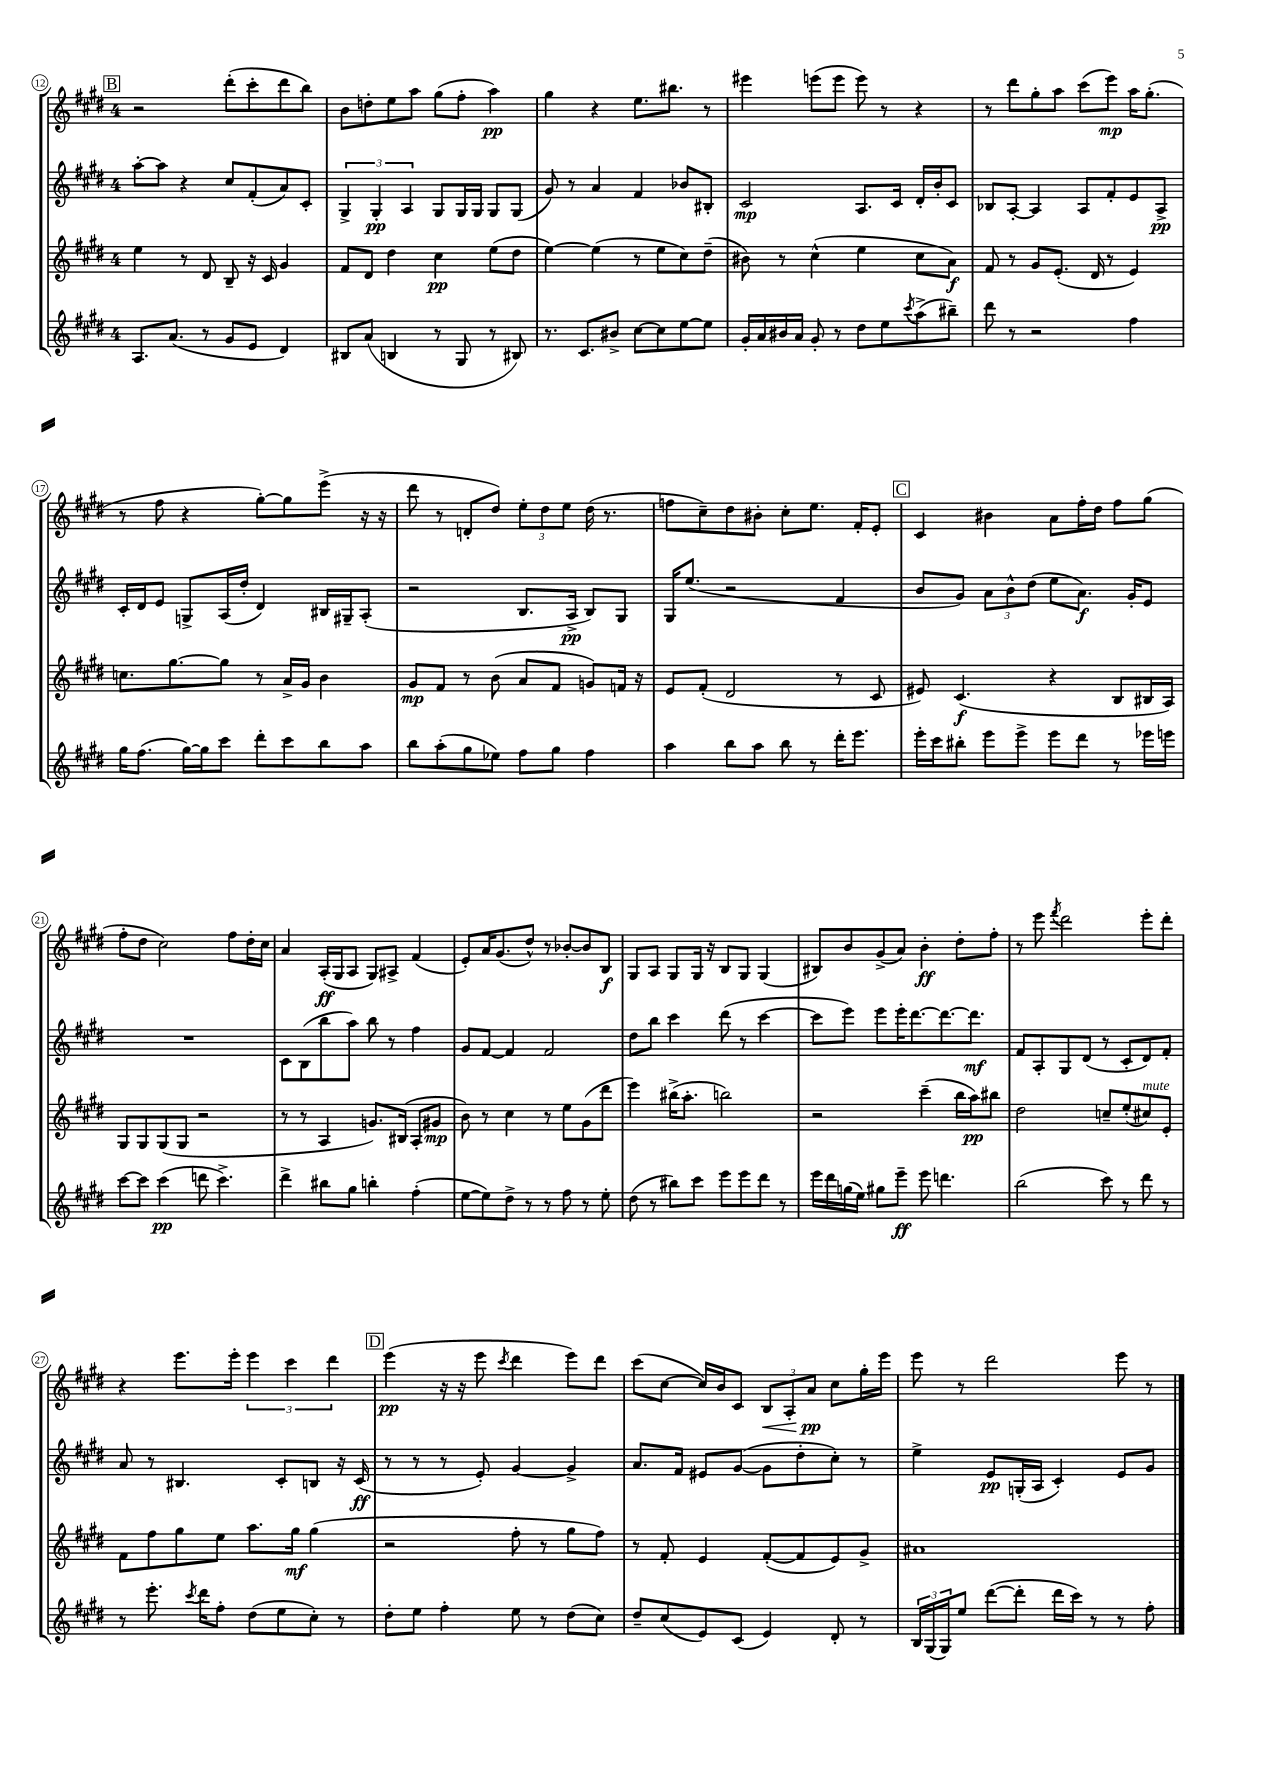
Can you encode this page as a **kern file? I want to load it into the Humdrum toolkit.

**kern	**kern	**kern	**kern
*staff4	*staff3	*staff2	*staff1
*clefG2	*clefG2	*clefG2	*clefG2
*k[f#c#g#d#]	*k[f#c#g#d#]	*k[f#c#g#d#]	*k[f#c#g#d#]
*M4/4	*M4/4	*M4/4	*M4/4
8.A/L	4ee\	[8aa'\L	2r
.	.	8aa\]J	.
(8.a/J	.	.	.
.	8r	4r	.
8r	8d#/	.	.
8g#/L	8B~/	8cc#/L	(8ddd#'\L
8e/J	16r	(8f#'/	8ccc#'\
.	16c#/	.	.
4d#/)	4g#/	8a/)	8ddd#\
.	.	8c#'/J	8bb\J)
=	=	=	=
8B#/L	8f#/L	6G#^/	8b\L
(8a/J	8d#/J	.	8dd'\
.	.	6G#'/	.
4B/	4dd#\	.	8ee\
.	.	6A/	.
.	.	.	8aa\J
8r	4cc#\	8G#/L	(8gg#\L
8G#/	.	16G#/L	8ff#'\J
.	.	16G#/JJ	.
8r	(8ee\L	8G#/L	4aa\)
8B#/)	8dd#\J	(8G#/J	.
=	=	=	=
8.r	[4ee\)	8g#/)	4gg#\
.	.	8r	.
8.c#/L	.	.	.
.	(4ee\]	4a/	4r
8b#^/J	.	.	.
[8cc#\L	8r	4f#/	8.ee\L
8cc#\]	8ee\L	.	.
.	.	.	8.bb#\J
[8ee\	8cc#\)	8b-/L	.
8ee\]J	(8dd#~\J	8B#'/J	8r
=	=	=	=
16g#'/LL	8b#\)	2c#/	4eee#\
16a/	.	.	.
16b#/	8r	.	.
16a/JJ	.	.	.
8g#'/	(4cc#^^\	.	(8eee\L
8r	.	.	8eee\J
8dd#\L	4ee\	8.A/L	8eee\)
8ee\	.	.	8r
.	.	16c#/Jk	.
8qccc#/	.	.	.
(8aa^\	8cc#\L	16d#'/LL	4r
.	.	16b'/J	.
8bb#~\J)	8a\J)	8c#/J	.
=	=	=	=
8ddd#\	8f#/	8B-/L	8r
8r	8r	[8A'/J	8ddd#\L
2r	8g#/L	4A/]	8gg#'\
.	(8.e'/J	.	8aa\J
.	.	8A/L	(8ccc#\L
.	16d#/	.	.
.	8r	8f#'/	8eee\J)
4ff#\	4e/)	8e/	16aa\LK
.	.	.	(8.gg#'\J
.	.	8A^/J	.
=	=	=	=
16gg#\LK	8.cc\L	16c#'/LL	8r
(8.ff#\J	.	16d#/J	.
.	.	8e/J	8ff#\
.	[8.gg#\	.	.
[16gg#\LL)	.	8G^/L	4r
16gg#\]J	.	.	.
8ccc#\J	8gg#\]J	(16A/L	.
.	.	16dd#'/JJ	.
8ddd#'\L	8r	4d#/)	[8gg#'\L)
8ccc#\	16a^/LL	.	8gg#\]
.	16g#/JJ	.	.
8bb\	4b\	16B#/LL	(8eee^\J
.	.	16G#~/J	.
8aa\J	.	(8A'/J	16r
.	.	.	16r
=	=	=	=
8bb\L	8g#/L	2r	8ddd#\
(8aa'\	8f#/J	.	8r
8gg#\	8r	.	8d'/L
8ee-\J)	(8b\	.	8dd#/J)
8ff#\L	8a/L	8.B/L	12ee'\L
.	.	.	12dd#\
8gg#\J	8f#/J	.	.
.	.	.	12ee\J
.	.	16A^/Jk	.
4ff#\	8g/L)	8B/L)	(16dd#\
.	.	.	8.r
.	16f/Jk	8G#/J	.
.	16r	.	.
=	=	=	=
4aa\	8e/L	16G#/LK	8ff\L
.	.	(8.ee/J	.
.	(8f#'/J	.	8cc#~\)
8bb\L	2d#/	2r	8dd#\
8aa\J	.	.	8b#'\J
8bb\	.	.	8cc#'\L
8r	.	.	8.ee\J
16ddd#'\LK	8r	4f#/	.
8.eee\J	.	.	16f#'/LK
.	8c#/	.	8e'/J
=	=	=	=
16eee'\LL	8e#/)	8b/L	4c#/
16ccc#\J	.	.	.
8bb#'\J	(4.c#/	8g#/J)	.
8eee\L	.	12a\L	4b#\
.	.	12b^^\	.
8eee^\J	.	.	.
.	.	(12dd#\J	.
8eee\L	4r	8ee\L	8a\L
8ddd#\J	.	8.a\J)	16ff#'\L
.	.	.	16dd#\JJ
8r	8B/L	.	8ff#\L
.	.	16g#'/LK	.
16eee-\LL	16B#/L	8e/J	(8gg#\J
16eee\JJ	16A/JJ)	.	.
=	=	=	=
[8ccc#\L	8G#/L	1r	8ff#'\L
8ccc#\]J	8G#/	.	8dd#\J
(4ccc#\	(8G#/	.	2cc#\)
.	8G#/J	.	.
8ddd\	2r	.	.
4.ccc#^\)	.	.	.
.	.	.	8ff#\L
.	.	.	16dd#'\L
.	.	.	16cc#\JJ
=	=	=	=
4ddd#^\	8r	8c#\L	4a/
.	8r	(8B\	.
8bb#\L	4A/	8bb\	(16A'/LL
.	.	.	16G#/J
8gg#\J	.	8aa\J)	8A/J
4bb'\	8.g/L)	8bb\	8G#/L)
.	.	8r	8A#^/J
.	(16B#/Jk	.	.
(4ff#'\	8A'/L	4ff#\	(4f#/
.	8g#/J	.	.
=	=	=	=
[8ee\L	8b\)	8g#/L	8e'/L)
8ee\])	8r	[8f#/J	16a/K
.	.	.	(8.g#/
8dd#^\J	4cc#\	4f#/]	.
8r	.	.	8dd#^^/J)
8r	8r	2f#/	8r
8ff#\	8ee\L	.	[8b-'/L
8r	(8g#\	.	8b-/]
8ee'\	8ddd#\J	.	8B/J
=	=	=	=
(8dd#\	4eee\)	8dd#\L	8G#/L
8r	.	8bb\J	8A/J
8bb#\L)	(16bb#^\LK	4ccc#\	8G#/L
.	8.aa'\J	.	.
8ccc#\J	.	.	16G#/Jk
.	.	.	16r
8eee\L	2bb\)	(8ddd#\	8B/L
8eee\	.	8r	8G#/J
8ddd#\J	.	[4ccc#\	(4G#/
8r	.	.	.
=	=	=	=
16eee\LL	2r	8ccc#\]L	8B#/L)
16ddd#\	.	.	.
(16gg\	.	8eee\J)	8b/
16ee\JJ)	.	.	.
8gg#\L	.	8eee\L	(8g#^/
8eee~\J	.	16eee'\K	8a/J)
.	.	[8.ddd#\	.
8eee\	(4ccc#~\	.	4b'\
4.ddd\	.	8.ddd#\_	.
.	16bb\LL	.	8dd#'\L
.	16aa\J)	8.ddd#\]J	.
.	8bb#\J	.	8ff#'\J
=	=	=	=
(2bb\	2dd#\	8f#/L	8r
.	.	8A'/	8eee\
.	.	.	8qfff#/
.	.	8G#/	2ddd#\
.	.	(8d#/J	.
8ccc#\)	8cc~/L	8r	.
8r	(8ee'/	8c#'/L	.
8ddd#\	8cc#/)	8d#/)	8eee'\L
8r	8e'/J	8f#'/J	8ddd#'\J
=	=	=	=
8r	8f#\L	8a/	4r
8.eee'\	8ff#\	8r	.
.	8gg#\	4.B#/	8.eee\L
8qccc#/	.	.	.
16ddd#\LK	.	.	.
8ff#'\J	8ee\J	.	.
.	.	.	16eee'\Jk
(8dd#\L	8.aa\L	.	6eee\
8ee\	.	8c#'/L	.
.	.	.	6ccc#\
.	16gg#\Jk	.	.
8cc#'\J)	(4gg#\	8B/J	.
.	.	.	6ddd#\
8r	.	16r	.
.	.	(16c#/	.
=	=	=	=
8dd#'\L	2r	8r	(4eee\
8ee\J	.	8r	.
4ff#'\	.	8r	16r
.	.	.	16r
.	.	8e'/)	8eee\
.	.	.	8qccc#/
8ee\	8ff#'\	[4g#/	4ddd#\
8r	8r	.	.
(8dd#\L	8gg#\L	4g#^/]	8eee\L)
8cc#\J)	8ff#\J)	.	8ddd#\J
=	=	=	=
8dd#~/L	8r	8.a/L	(8ccc#\L
(8cc#/	8f#'/	.	[8cc#\J
.	.	16f#/Jk	.
8e/)	4e/	8e#/L	16cc#/]LL)
.	.	.	16b/J
(8c#/J	.	([8g#/J	8c#/J
4e/)	([8f#'/L	8g#\]L	12B/L
.	.	.	12A'/
.	8f#/]	8dd#'\	.
.	.	.	12a/J
8d#'/	8e/)	8cc#'\J)	8cc#\L
8r	8g#^/J	8r	16gg#'\L
.	.	.	16eee\JJ
=	=	=	=
24B/LL	1a#	4ee^\	8eee\
(24G#/	.	.	.
24G#/J)	.	.	.
8ee/J	.	.	8r
([8ddd#\L	.	8e/L	2ddd#\
8ddd#'\]J	.	(16G'/L	.
.	.	16A/JJ	.
16ddd#\LL	.	4c#'/)	.
16ccc#\JJ)	.	.	.
8r	.	.	.
8r	.	8e/L	8eee\
8ff#'\	.	8g#/J	8r
==	==	==	==
*-	*-	*-	*-
